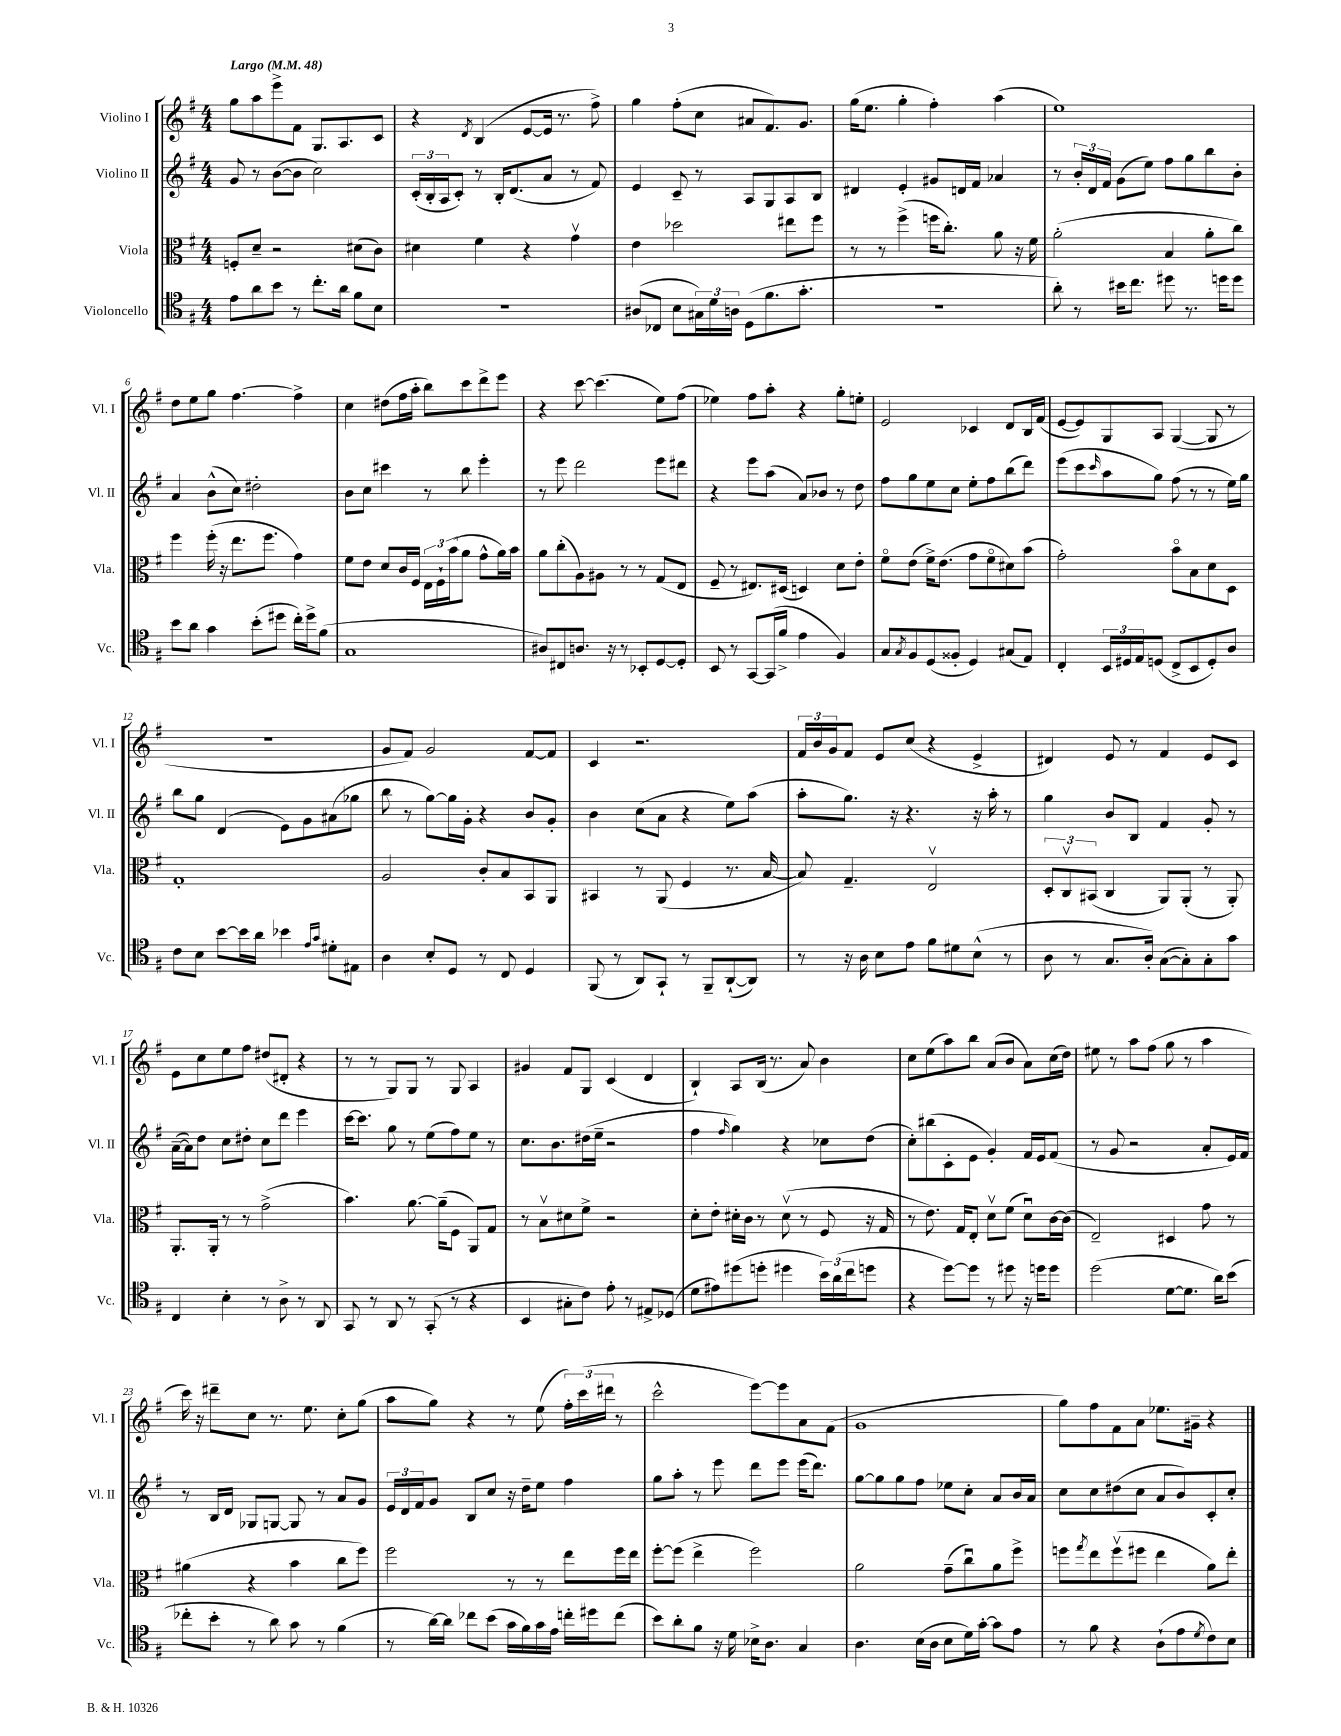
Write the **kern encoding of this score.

**kern	**kern	**kern	**kern
*staff4	*staff3	*staff2	*staff1
*clefC4	*clefC3	*clefG2	*clefG2
*k[f#]	*k[f#]	*k[f#]	*k[f#]
*M4/4	*M4/4	*M4/4	*M4/4
*MM48	*MM48	*MM48	*MM48
8e	8F'	8g	8gg
8a	8d~	8r	8aa
8b	2r	([8b	8eee^
8r	.	8b]	8f#
8.cc'	.	2cc)	8.G
16a	.	.	8.A
8f#	(8d#	.	.
8B	8c)	.	8c
=	=	=	=
1r	4d#	(24c'	4r
.	.	24B'	.
.	.	24A	.
.	.	8c')	.
.	.	.	8qd
.	4f#	8r	(4B
.	.	16B'	.
.	.	(8.d	.
.	4r	.	[8e
.	.	8a	16e]
.	.	.	8.r
.	4gv	8r	.
.	.	8f#)	8ff#^)
=	=	=	=
(8A#	4e	4e	4gg
8C-	.	.	.
8B	2dd-	8c~	(8ff#'
24G#)	.	8r	8cc
24d	.	.	.
24A	.	.	.
(8D	.	8A	8a#
8.f#	.	8G	8.f#)
.	8ee#	8A	.
8.g'	.	.	8.g
.	8ff#	8B	.
=	=	=	=
1r	8r	4d#	(16gg
.	.	.	8.ee
.	8r	.	.
.	(4ff#^	4e'	4gg'
.	16ff	8g#	4ff#')
.	8.cc')	.	.
.	.	16d	.
.	.	16f#	.
.	8a	4a-	(4aa
.	16r	.	.
.	16f#	.	.
=	=	=	=
8a')	(2a'	8r	1ee)
8r	.	24b'	.
.	.	24d	.
.	.	24f#	.
16b#	.	(8g	.
8.cc	.	.	.
.	.	8ee)	.
8dd#	4B	8ff#	.
8.r	.	8gg	.
.	8a'	8bb	.
16dd	.	.	.
8dd	8cc)	8b'	.
=	=	=	=
8b	4ff#	4a	8dd
8a	.	.	8ee
4g	(16ff#'	(8b^^	8gg
.	16r	.	.
.	8.ee	8cc)	[4.ff#
(8b'	.	2dd#'	.
.	8.ff#	.	.
8dd#	.	.	.
16cc')	4g)	.	4ff#^]
16dd#^	.	.	.
(8f#	.	.	.
=	=	=	=
1G	8f#	8b	4cc
.	8e	8cc	.
.	8d	4ccc#	(8dd#
.	16c	.	16ff#
.	16F#	.	16aa'
.	24E	8r	8bb)
.	24F#`	.	.
.	(24b	.	.
.	8a	8bb	8ccc
.	8g^^	4eee'	8ddd^
.	16a)	.	8eee
.	16b	.	.
=	=	=	=
8A#)	8a	8r	4r
8C#	(8cc'	8eee	.
8.A	8A)	2ddd	[8ccc
.	8A#	.	(4.ccc]
16r	.	.	.
8r	8r	.	.
8BB-'	8r	.	.
[8D	(8G	8eee	8ee)
8D']	8E	8ddd#	(8ff#
=	=	=	=
8BB	8F#~	4r	4ee-)
8r	8r	.	.
[8GG	8.E#)	8eee	8ff#
(16GG]	.	(8aa	8aa'
16f#^	(16D#	.	.
4e	4D)	8a)	4r
.	.	8b-	.
4F#)	8d	8r	8gg'
.	8e'	8dd	8ee'
=	=	=	=
8G	8f#o	8ff#	2e
8qG	.	.	.
8F#	(8e	8gg	.
(8D	16f#^)	8ee	.
.	(8.e	.	.
8F##'	.	8cc	.
4D)	8g	8ee'	4c-
.	8f#o	8ff#	.
(8G#	8d#)	(8bb	8d
8E)	(8b	8ddd)	16B
.	.	.	(16f#
=	=	=	=
4C'	2g')	(8eee	[8e
.	.	8ccc	8e])
.	.	16qqccc	.
24BB	.	8aa	8G
24D#	.	.	.
24E	.	.	.
(8D	.	8gg)	8A
8C^	8bo	(8ff#	([4G
8BB	8B	8r	.
8D')	8d	8r	8G]
8A	8D	16ee)	8r
.	.	16gg	.
=	=	=	=
8c	1G'	8bb	1r
8B	.	8gg	.
[8b	.	(4d	.
16b]	.	.	.
16a	.	.	.
4b-	.	8e)	.
.	.	8g	.
16qqe	.	.	.
16qqg	.	.	.
8d#'	.	(8a#	.
8E#	.	8gg-	.
=	=	=	=
4A	2A	8bb	8g
.	.	8r	8f#)
8B'	.	[8gg)	2g
8D	.	16gg]	.
.	.	16g'	.
8r	8c'	4r	.
8C	8B	.	.
4D	8BB	8b	[8f#
.	8AA	8g'	8f#]
=	=	=	=
(8FF#	4BB#	4b	4c
8r	.	.	.
8AA)	8r	(8cc	2.r
8GG`	(8AA	8a	.
8r	4F#	4r	.
8FF#~	.	.	.
([8AA`	8.r	8ee)	.
8AA])	.	(8aa	.
.	[16B	.	.
=	=	=	=
8r	8B])	8aa'	24f#
.	.	.	24b
.	.	.	24g
16r	4.G~	8.gg)	8f#
16A	.	.	.
8B	.	.	8e
.	.	16r	.
8e	.	4.r	(8cc
8f#	2Ev	.	4r
8d#	.	.	.
(8B^^	.	16r	4e^
.	.	16aa'	.
8r	.	8r	.
=	=	=	=
8A	12D'	4gg	4d#)
.	12Cv	.	.
8r	.	.	.
.	(12BB#	.	.
8.G	4C	8b	8e
.	.	8B	8r
16A')	.	.	.
([8G	8AA)	4f#	4f#
8G'])	(8AA'	.	.
8G'	8r	8g'	8e
8g	8AA')	8r	8c
=	=	=	=
4C	8.AA'	([16a~	8e
.	.	16a])	.
.	.	8dd	8cc
.	16AA'	.	.
4B'	8r	8cc	8ee
.	8r	8dd#'	8ff#
8r	(2g^	8cc	(8dd#
8A^	.	8ddd	8d#'
8r	.	4eee	4r
8AA	.	.	.
=	=	=	=
8GG	4.b)	[16ccc	8r
.	.	8.ccc]	.
8r	.	.	8r
8AA	.	8gg	8G)
8r	[8.a	8r	8G
(8GG'	.	(8ee	8r
.	(16a~]	.	.
8r	8F#	8ff#)	8G
4r	8AA)	8ee	4A
.	8G	8r	.
=	=	=	=
4BB	8r	8.cc	4g#
.	8Bv	.	.
.	.	8.b	.
8G#'	8d#	.	8f#
8c)	8f#^	(16dd#	8G
.	.	16ee~	.
8e'	2r	2r	(4c
8r	.	.	.
8E#^	.	.	4d
(8D-	.	.	.
=	=	=	=
8d	8d'	4ff#	4B`)
8e#)	8e'	.	.
.	.	16qqff#	.
(8dd#	16d#'	4gg)	8A
.	16c	.	.
8dd'	8r	.	(16B
.	.	.	8.r
4dd#	(8d#v	4r	.
.	8r	.	8a)
24b)	8F#	8cc-	4b
(24a	.	.	.
24cc	.	.	.
8dd	16r	(8dd	.
.	16G	.	.
=	=	=	=
4r	8r	8cc')	8cc
.	8.e)	(8bb#	(8ee
[8dd)	.	8c'	8aa)
.	16G	.	.
8dd]	8E'	8e	8bb
8r	8dv	4g')	(8a
8dd#	(8f#	.	8b
16r	8du)	16f#	8a)
16dd	.	16e	.
8dd	[16c	(8f#	(16cc
.	(16c]	.	16dd)
=	=	=	=
(2dd	2E~)	8r	8ee#
.	.	8g	8r
.	.	2r	8aa
.	.	.	(8ff#
[8d	4D#	.	8gg
8.d]	.	.	8r
.	8g	8a'	4aa
16a)	.	.	.
(8b	8r	16e)	.
.	.	16f#	.
=	=	=	=
8cc-'	(4a#	8r	16ccc)
.	.	.	16r
8b'	.	16B	8ddd#~
.	.	16d	.
8r	4r	8G-	8cc
8a)	.	[8G	8.r
8g	4b	8G]	.
.	.	.	8.ee
8r	.	8r	.
(4f#	8cc	8a	8cc'
.	8ff#)	8g	(8gg
=	=	=	=
8r	2ff#	24e	8aa
.	.	24d	.
.	.	24f#	.
[16a)	.	8g	8gg)
16a]	.	.	.
8cc-	.	8B	4r
(8b	.	8cc	.
16g	8r	16r	8r
16f#)	.	16dd~	.
16g	8r	8ee	(8ee
16e	.	.	.
16cc'	8ee	4ff#	24ff#')
.	.	.	(24ccc
16dd#	.	.	.
.	.	.	24ddd#
(8cc	16ff#	.	8r
.	16ee	.	.
=	=	=	=
8b)	[8ff#'	8gg	2ccc^^
8a'	(8ff#]	8aa'	.
8f#	4ee^	8r	.
16r	.	8eee	.
16d	.	.	.
16B-^	2ff#)	8ddd	[8eee)
8.A	.	.	.
.	.	8eee	8eee]
4G	.	(16eee	8a
.	.	8.ddd)	.
.	.	.	(8f#
=	=	=	=
4.A	2a	[8gg	1g
.	.	8gg]	.
.	.	8gg	.
(16B	.	8ff#	.
16A	.	.	.
8B	(8g~	8ee-	.
16d)	8ccu)	8cc'	.
[16g'	.	.	.
8g]	8a	8a	.
8e	8ff#^	16b	.
.	.	16a	.
=	=	=	=
8r	8ff	8cc	8gg)
.	8qgg	.	.
8f#	8ee	8cc	8ff#
4r	(8ffv	(8dd#	8f#
.	8ff#	8cc	8a
(8A`	4ee	8a	8.ee-
8e	.	8b)	.
.	.	.	16g#~
8qd	.	.	.
8c)	8a)	8c'	4r
8B	8ee'	8cc'	.
==	==	==	==
*-	*-	*-	*-
